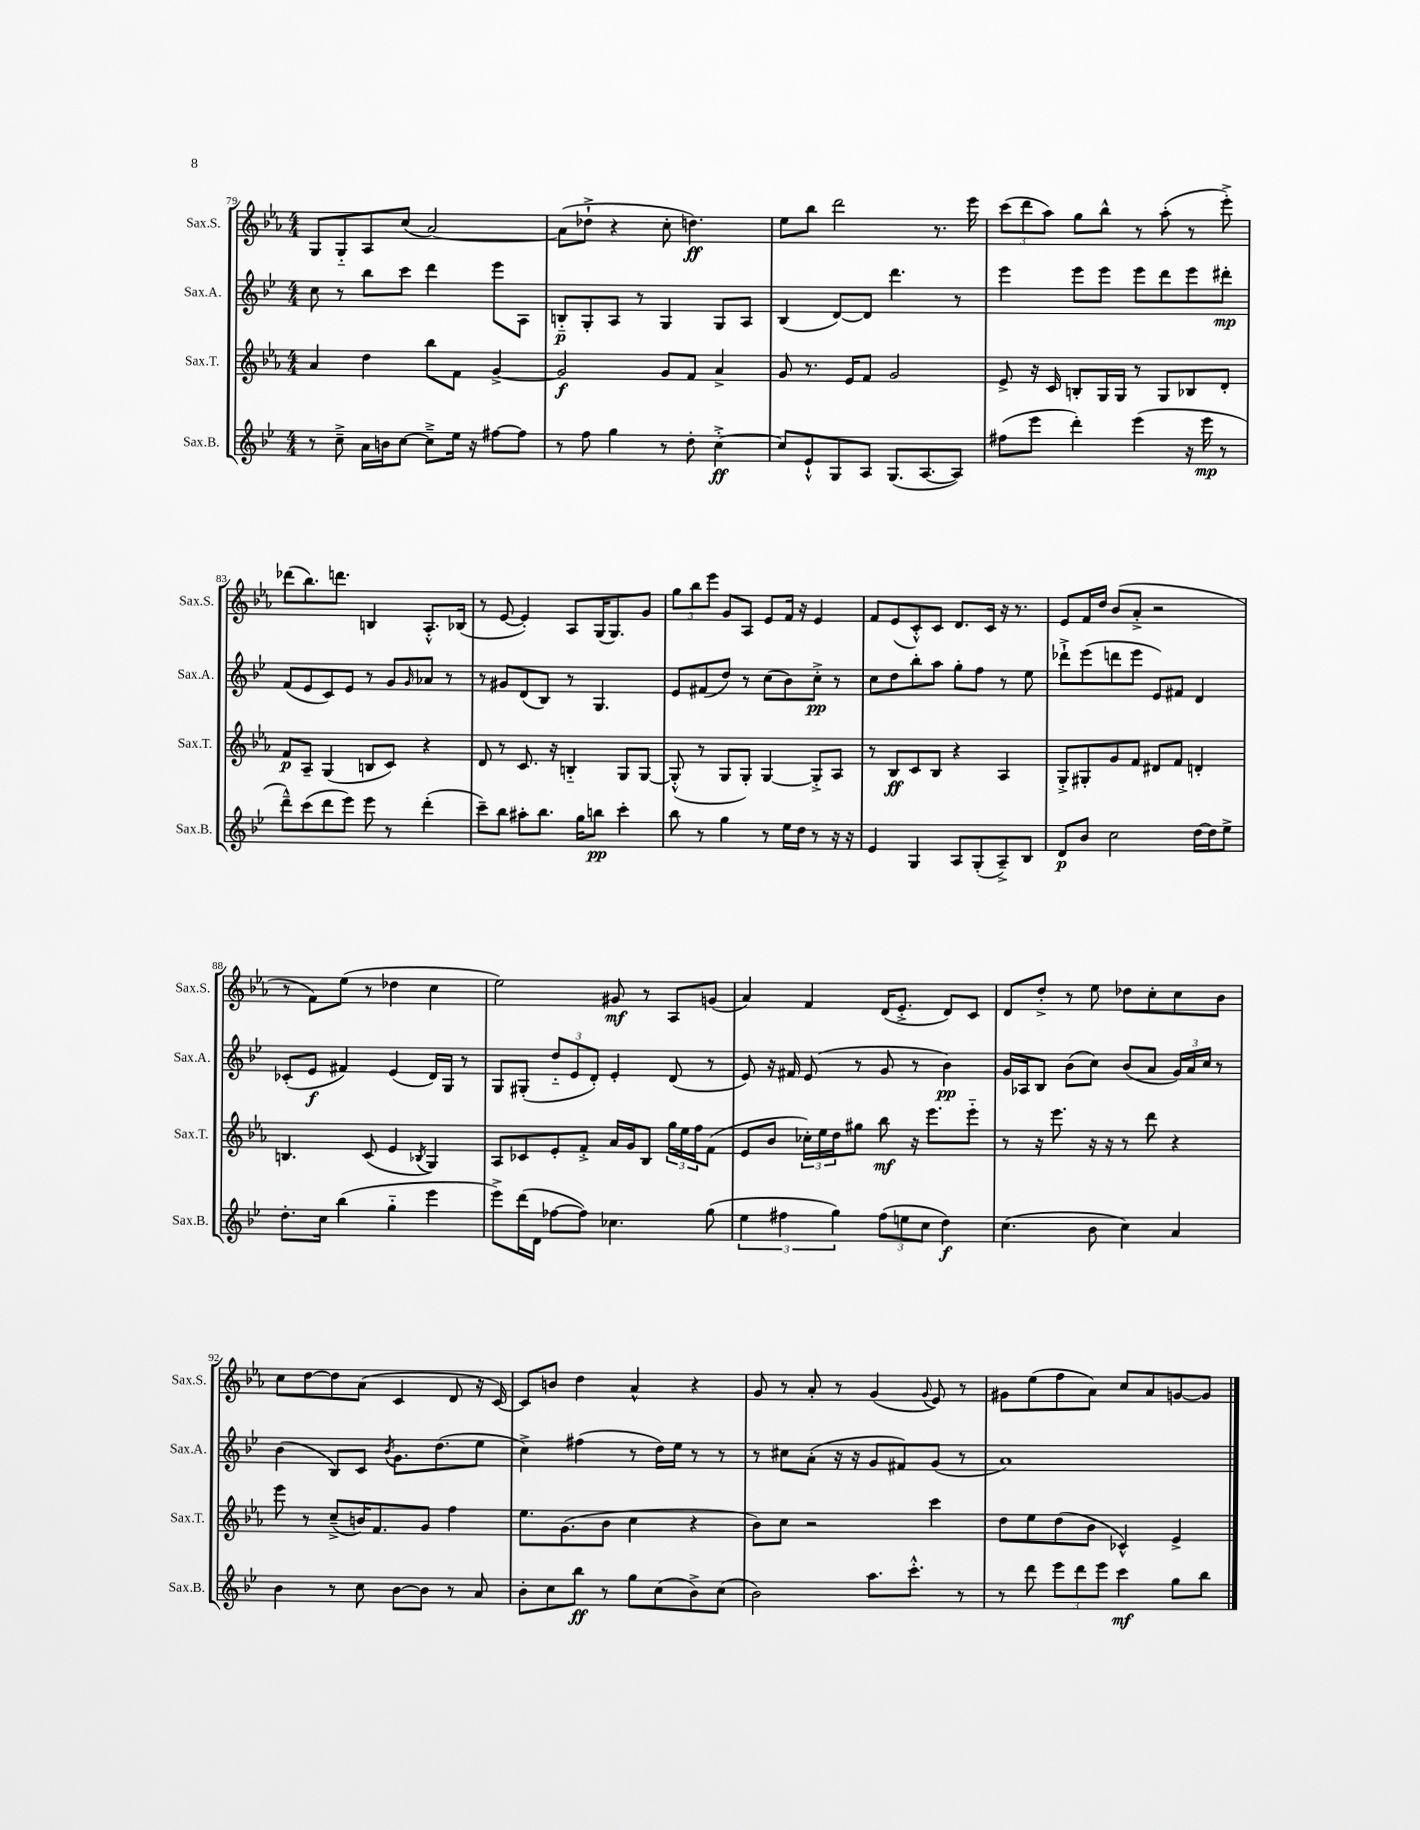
<<
\new StaffGroup <<
\new Staff = "s0" \with { instrumentName = "Sax.S." shortInstrumentName = "Sax.S." } {
    \clef treble \key ees \major \numericTimeSignature \time 4/4
    g8 g8-_ aes8 c''8( aes'2~) |
    aes'8( des''8-!-> r4 c''8-. d''4.\ff) |
    ees''8 bes''8 d'''2 r8. ees'''16 |
    \tuplet 3/2 { c'''8( d'''8 aes''8) } g''8 bes''8-^ r8 aes''8-.( r8 ees'''8-.->) |
    des'''8( bes''8.) d'''8. b4 aes8.-.-^ bes16( |
    r8 ees'8~ ees'4-.) aes8 g16( g8.) g'8 |
    \tuplet 3/2 { g''8 bes''8 ees'''8 } g'8 aes8 ees'8 f'16 r16 ees'4 |
    f'8 ees'8( c'8-.-^) c'8 d'8. c'16 r16 r8. |
    ees'8 f'16 d''16 bes'8( aes'8-.-> r2 |
    r8 f'8) ees''8( r8 des''4 c''4 |
    ees''2) gis'8\mf r8 aes8 g'8( |
    aes'4) f'4 d'16( ees'8.-.-> d'8) c'8 |
    d'8 d''8-.-> r8 ees''8 des''8 c''8-. c''8 bes'8 |
    c''8 d''8~ d''8 aes'8( c'4 d'8 r16 c'16~) |
    c'8 b'8 d''4 aes'4-^ r4 |
    g'8 r8 aes'8-. r8 g'4( \appoggiatura { g'8 } ees'8) r8 |
    gis'8 ees''8( f''8 aes'8) c''8 aes'8 g'8~ g'8 \bar "|." |
}
\new Staff = "s1" \with { instrumentName = "Sax.A." shortInstrumentName = "Sax.A." } {
    \clef treble \key bes \major \numericTimeSignature \time 4/4
    c''8 r8 bes''8 c'''8 d'''4 ees'''8 a8 |
    b8-_\p g8-. a8 r8 g4 g8 a8 |
    bes4( d'8~) d'8 d'''4. r8 |
    ees'''4 ees'''8 ees'''8 ees'''8 d'''8 ees'''8 dis'''8-.\mp |
    f'8( ees'8 c'8) ees'8 r8 g'8 \grace { g'16 } aes'8 r8 |
    r8 gis'8 d'8( bes8) r8 g4. |
    ees'8 fis'8( d''8) r8 c''8( bes'8) c''8-.->\pp r8 |
    c''8 d''8 bes''8-. a''8 g''8-. f''8 r8 ees''8 |
    des'''8-!-> ees'''8( d'''8 ees'''8 ees'8) fis'8 d'4 |
    ces'8-.( ees'8\f fis'4) ees'4( d'16) g16 r8 |
    g8 gis8-.( \tuplet 3/2 { d''8-_ ees'8 d'8-.) } ees'4-. d'8( r8 |
    ees'8) r16 fis'16 ees'8( r8 g'8 r8 bes'4\pp) |
    g'16 aes16 bes8 bes'8( c''8) bes'8( a'8 \tuplet 3/2 { g'16) a'16 c''16 } r8 |
    bes'4( bes8) c'8 \acciaccatura { bes'8 } g'8. d''8.( ees''8 |
    c''4->) fis''4( r8 d''16) ees''16 r8 r8 |
    r8 cis''8 a'8-.( r16 r16 g'8 fis'8) g'8( r8 |
    a'1) \bar "|." |
}
\new Staff = "s2" \with { instrumentName = "Sax.T." shortInstrumentName = "Sax.T." } {
    \clef treble \key ees \major \numericTimeSignature \time 4/4
    aes'4 d''4 bes''8 f'8 g'4~-> |
    g'2\f g'8 f'8 aes'4-> |
    g'8 r8. ees'16 f'8 g'2 |
    ees'8-> r16 c'16 b8-. g16 g16 r8 g8 bes8 d'8-. |
    f'8\p aes8-- g4( b8 c'8) r4 |
    d'8 r8 c'8. r16 b4-_ g8 g8~ |
    g8-.-^( r8 g8 g8-.) g4~ g8-.-> aes8 |
    r8 bes8\ff c'8 bes8 r4 aes4 |
    g8-.-> gis8-. g'8 f'8 dis'8 f'8 d'4-. |
    b4. c'8( ees'4 \acciaccatura { bes8 } g4) |
    aes8 ces'8 ees'8-. f'8-.-> aes'16 g'16 bes8 \tuplet 3/2 { g''16 ees''16 f''16 } f'8( |
    ees'8 bes'8 \tuplet 3/2 { ces''16-.) ees''16 d''16 } gis''8 bes''8\mf r16 ees'''8. ees'''8-_ |
    r8 r16 ees'''8. r16 r16 r8 d'''8 r4 |
    ees'''8 r8 c''8--->( b'16) f'8. g'8 f''4 |
    ees''8. g'8.( bes'8 c''4 r4 |
    bes'8) c''8 r2 c'''4 |
    d''8 ees''8 d''8( bes'8 ces'4-^) ees'4-> \bar "|." |
}
\new Staff = "s3" \with { instrumentName = "Sax.B." shortInstrumentName = "Sax.B." } {
    \clef treble \key bes \major \numericTimeSignature \time 4/4
    r8 c''8---> a'16 b'16 c''8~ c''8---> ees''16 r16 fis''8~ fis''8 |
    r8 f''8 g''4 r8 d''8-. c''4~-.->\ff |
    c''8 ees'8-!-^ g8 a8 g8.( a8.~ a8) |
    fis''8( ees'''8 d'''4-.) ees'''4( r16 ees'''16\mp r8 |
    d'''8---^) c'''8( d'''8 ees'''8) ees'''8 r8 d'''4-.( |
    c'''8--) bes''8 ais''8-. bes''8. g''16 b''8\pp c'''4-. |
    bes''8 r8 g''4 r8 ees''16 d''16 r8 r16 r16 |
    ees'4 g4 a8 g8-.( a8--->) bes8 |
    d'8\p bes'8 c''2 d''16~ d''16 ees''8-> |
    d''8.-. c''16 bes''4( g''4-_ ees'''4 |
    ees'''8->) d'''16( d'16 fes''8~ fes''8) ces''4. g''8( |
    \tuplet 3/2 { ees''4 fis''4 g''4) } \tuplet 3/2 { fis''8( e''8 c''8 } d''4\f) |
    c''4.( bes'8 c''4) a'4 |
    bes'4 r8 c''8 bes'8~ bes'8 r8 a'8 |
    bes'8-. c''8 bes''8\ff r8 g''8 c''8( bes'8->) c''8( |
    bes'2) a''8. c'''8.-.-^ r8 |
    r8 d'''8 \tuplet 3/2 { ees'''8 d'''8 ees'''8 } c'''4\mf g''8 bes''8 \bar "|." |
}
>>
>>
\layout { \context { \Score currentBarNumber = #79 } }
